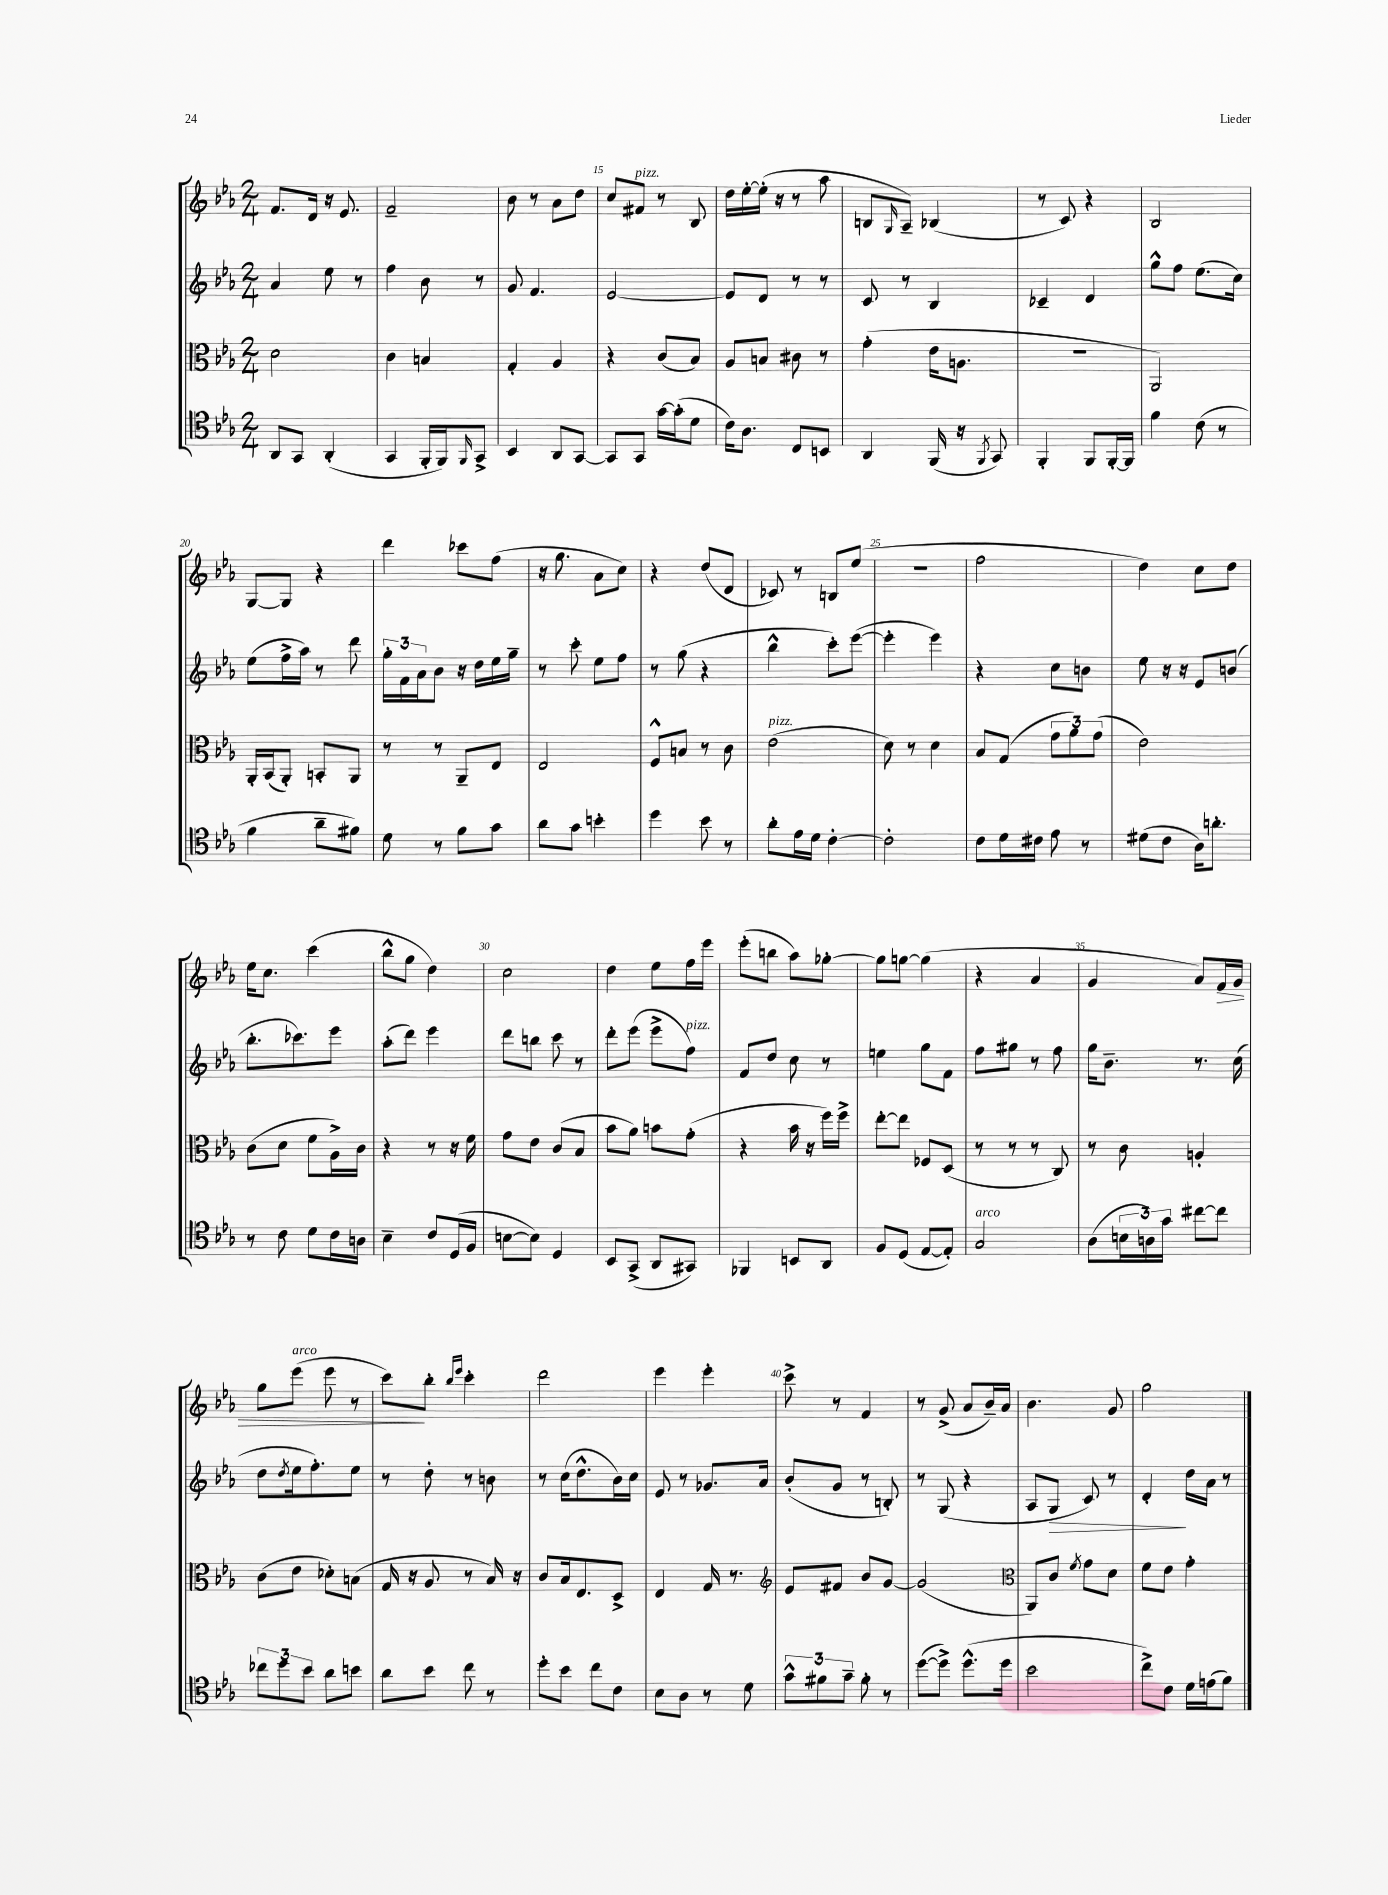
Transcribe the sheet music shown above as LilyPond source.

<<
\new StaffGroup <<
\new Staff = "s0" {
    \clef treble \key ees \major \numericTimeSignature \time 2/4
    f'8. d'16 r16 ees'8. |
    f'2-- |
    bes'8 r8 aes'8 d''8 |
    c''8 fis'8^\markup { \italic "pizz." } r8 bes8 |
    d''16 ees''16~-. ees''16-.( r16 r8 aes''8 |
    b8 \grace { g16 } aes8--) bes4( |
    r8 c'8) r4 |
    bes2 |
    g8~ g8 r4 |
    d'''4 ces'''8 f''8( |
    r16 g''8. aes'8 c''8) |
    r4 d''8( d'8 |
    ces'8) r8 b8 ees''8( |
    r2 |
    f''2 |
    d''4) c''8 d''8 |
    ees''16 c''8. c'''4( |
    bes''8-^ g''8 d''4) |
    c''2 |
    d''4 ees''8 f''16 ees'''16 |
    ees'''8-.( b''8 aes''8) ges''8~-. |
    ges''8 g''8~ g''4( |
    r4 aes'4 |
    g'4 aes'8) f'16\> g'16 |
    g''8 ees'''8^\markup { \italic "arco" }( ees'''8 r8 |
    c'''8\!) bes''8-. \grace { bes''16 ees'''16 } c'''4-. |
    d'''2 |
    ees'''4 ees'''4-. |
    c'''8-> r8 f'4 |
    r8 g'8->( aes'8 bes'16--) aes'16 |
    bes'4. g'8 |
    g''2 \bar "|." |
}
\new Staff = "s1" {
    \clef treble \key ees \major \numericTimeSignature \time 2/4
    aes'4 ees''8 r8 |
    f''4 bes'8 r8 |
    g'8 f'4. |
    ees'2~ |
    ees'8 d'8 r8 r8 |
    c'8 r8 bes4 |
    ces'4-- d'4 |
    g''8-^ f''8 ees''8.( c''16) |
    ees''8( f''16-> aes''16) r8 d'''8 |
    \tuplet 3/2 { g''16-. f'16 aes'16 } bes'8 r16 d''16 ees''16 g''16-- |
    r8 c'''8-. ees''8 f''8 |
    r8 g''8( r4 |
    bes''4-^ c'''8-.) ees'''8~( |
    ees'''4-. ees'''4) |
    r4 c''8 b'8 |
    ees''8 r16 r16 ees'8 b'8( |
    bes''8.-. ces'''8.) ees'''8 |
    aes''8-.( d'''8) ees'''4 |
    d'''8 b''8 c'''8 r8 |
    d'''8-. ees'''8( ees'''8-> f''8^\markup { \italic "pizz." }) |
    f'8 d''8 c''8 r8 |
    e''4 g''8 f'8 |
    f''8 gis''8 r8 f''8 |
    g''16 bes'8.-- r8. c''16( |
    d''8 \acciaccatura { d''8 } ees''16 f''8.-.) ees''8 |
    r8 d''8-. r8 b'8 |
    r8 c''16( d''8.-^ bes'16) c''16 |
    ees'8 r8 ges'8. aes'16 |
    bes'8-.( g'8 r8 b8-.) |
    r8 g8( r4 |
    aes8 g8\> c'8) r8 |
    d'4-.\! d''16 aes'16 r8 \bar "|." |
}
\new Staff = "s2" {
    \clef alto \key ees \major \numericTimeSignature \time 2/4
    d'2 |
    c'4 b4 |
    g4-. aes4 |
    r4 c'8( bes8) |
    aes8 b8 cis'8 r8 |
    g'4-.( ees'16 a8. |
    r2 |
    aes,2) |
    aes,16-. bes,16( aes,8-.) b,8-. aes,8 |
    r8 r8 aes,8-- ees8 |
    ees2 |
    f8-^ b8 r8 c'8 |
    ees'2^\markup { \italic "pizz." }( |
    d'8) r8 d'4 |
    bes8 g8( \tuplet 3/2 { g'8 aes'8) g'8( } |
    ees'2) |
    c'8( d'8 f'8 aes16->) c'16 |
    r4 r8 r16 f'16 |
    g'8 ees'8 c'8( bes8 |
    bes'8 aes'8) b'8 g'8-.( |
    r4 bes'16 r16 f''16) f''16-> |
    ees''8~-. ees''8 fes8 d8( |
    r8 r8 r8 c8) |
    r8 c'8 a4-. |
    c'8( ees'8 des'8-.) b8( |
    g16 r16 aes8 r8 bes16) r16 |
    c'8 bes16 ees8. d8-> |
    ees4 g16 r8. |
    \clef treble ees'8 fis'8 bes'8 g'8~ |
    g'2( |
    \clef alto aes,8) c'8 \acciaccatura { f'8 } g'8 d'8 |
    f'8 ees'8 g'4-. \bar "|." |
}
\new Staff = "s3" {
    \clef tenor \key ees \major \numericTimeSignature \time 2/4
    aes,8 g,8 aes,4-.( |
    g,4 f,16-. f,16) \grace { f,16 } g,8-> |
    bes,4 aes,8 g,8~ |
    g,8 g,8 g'16~ g'16-.( d'8 |
    c'16) aes8. c8 b,8 |
    aes,4 f,16( r16 \acciaccatura { f,8 } g,8) |
    f,4-. f,8 f,16~-. f,16 |
    f'4 c'8( r8 |
    f'4 aes'8-- fis'8) |
    d'8 r8 f'8 g'8 |
    aes'8 g'8 b'4-. |
    d''4 bes'8 r8 |
    aes'8-. ees'16 d'16 c'4~-. |
    c'2-. |
    c'8 d'16 cis'16 ees'8 r8 |
    dis'8( c'8 aes16) a'8.-. |
    r8 c'8 d'8 c'16 a16 |
    bes4-- c'8 d16( f16 |
    b8~ b8) d4 |
    bes,8 g,8->( aes,8 gis,8) |
    fes,4 b,8 aes,8 |
    f8 d8( ees8~ ees8-.) |
    g2^\markup { \italic "arco" } |
    aes8( \tuplet 3/2 { b16 a16) g'16 } cis''8~ cis''8 |
    \tuplet 3/2 { ces''8 d''8 bes'8 } aes'8 b'8 |
    aes'8 bes'8 c''8 r8 |
    d''8-. bes'8 c''8 c'8 |
    bes8 aes8 r8 d'8 |
    \tuplet 3/2 { g'8-^ fis'8 g'8-- } fis'8-. r8 |
    d''8~( d''8->) d''8.-^( d''16 |
    bes'2 |
    c''8->) c'8 d'16 e'16( f'8) \bar "|." |
}
>>
>>
\layout { \context { \Score currentBarNumber = #12 \override BarNumber.break-visibility = ##(#f #t #t) barNumberVisibility = #(every-nth-bar-number-visible 5) } }
